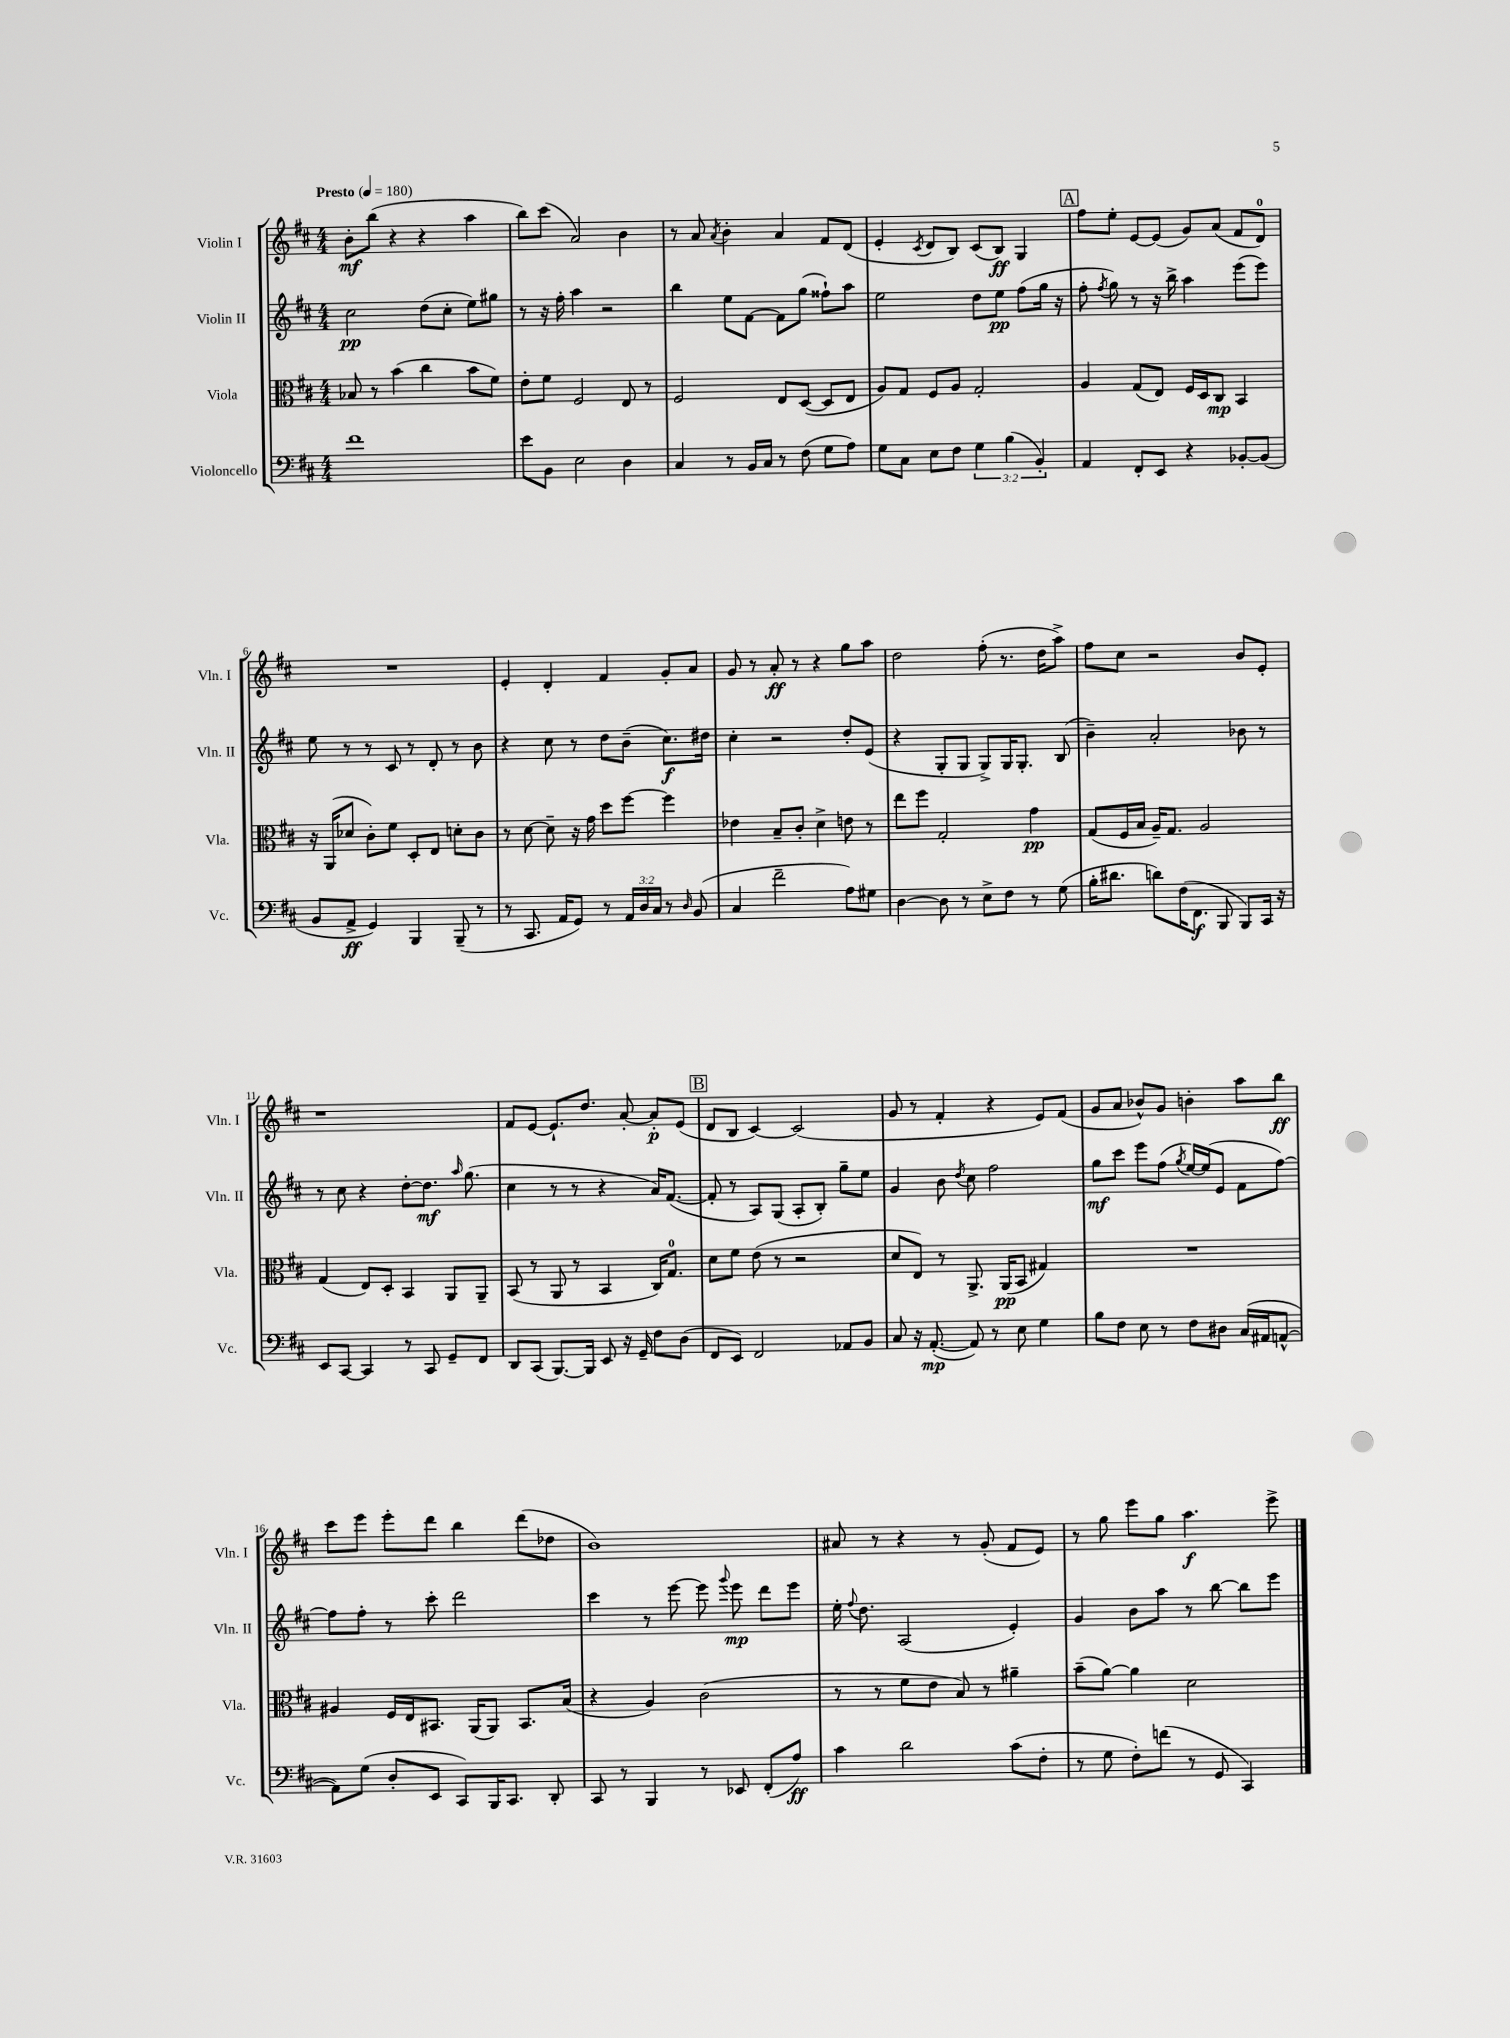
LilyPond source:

<<
\new StaffGroup <<
\new Staff = "s0" \with { instrumentName = "Violin I" shortInstrumentName = "Vln. I" } {
    \clef treble \key d \major \numericTimeSignature \time 4/4 \tempo "Presto" 4 = 180
    \autoBeamOff b'8[-.\mf b''8]( r4 r4 a''4 |
    b''8[) cis'''8]( a'2) b'4 |
    r8 a'8 \acciaccatura { a'8 } b'4-. a'4 fis'8[ d'8]( |
    e'4-. \acciaccatura { cis'8 } d'8[ b8]) cis'8[( b8]\ff) g4 |
    \mark \markup { \box "A" } fis''8[ e''8]-. e'8[~ e'8]( g'8[) a'8]( fis'8[ d'8]-0) |
    R1 |
    e'4-. d'4-. fis'4 g'8[-. a'8] |
    g'8 r8 a'8-.\ff r8 r4 g''8[ a''8] |
    d''2 fis''8-.( r8. d''16[ a''8]->) |
    fis''8[ cis''8] r2 b'8[ e'8]-. |
    r1 |
    fis'8[ e'8]~ e'8.[-! d''8.] a'8~-. a'8[-.\p e'8]( |
    \mark \markup { \box "B" } d'8[ b8] cis'4~) cis'2( |
    g'8 r8 fis'4-. r4 e'8[) fis'8]( |
    g'8[ a'8] bes'8[-^) g'8] b'4-. a''8[ b''8]\ff |
    cis'''8[ e'''8] e'''8[-. d'''8] b''4 d'''8[( des''8] |
    b'1) |
    ais'8 r8 r4 r8 g'8-.( fis'8[ e'8]) |
    r8 g''8 e'''8[ g''8] a''4.\f e'''8-> \bar "|." |
}
\new Staff = "s1" \with { instrumentName = "Violin II" shortInstrumentName = "Vln. II" } {
    \clef treble \key d \major \numericTimeSignature \time 4/4
    \autoBeamOff cis''2\pp d''8[( cis''8]-. e''8[) gis''8] |
    r8 r16 fis''16-. a''4 r2 |
    b''4 e''8[ fis'8]~ fis'8[ g''8]( fisis''8[-!) a''8] |
    e''2 d''8[ e''8]\pp fis''8[( g''16] r16 |
    \mark \markup { \box "A" } fis''8-. \acciaccatura { fis''8 } g''8) r8 r16 b''16-> a''4 e'''8[( e'''8]) |
    e''8 r8 r8 cis'8 r8 d'8-. r8 b'8 |
    r4 cis''8 r8 d''8[ b'8]--( cis''8.[\f) dis''16] |
    cis''4-. r2 d''8[-. e'8]( |
    r4 g8[-. g8] g8[->) g16 g8.]-. b8( |
    b'4--) a'2-. bes'8 r8 |
    r8 cis''8 r4 d''8[~-. d''8.]\mf \grace { a''16 } g''8.( |
    cis''4 r8 r8 r4 a'16[) fis'8.]~( |
    \mark \markup { \box "B" } fis'8-. r8 a8[) g8]( a8[-. b8]-.) g''8[-- e''8] |
    g'4 b'8 \acciaccatura { d''8 } cis''8 fis''2 |
    g''8[\mf cis'''8] e'''8[ fis''8]( \acciaccatura { g''8 } e''16[~) e''16( e'8] fis'8[ fis''8]~) |
    fis''8[ fis''8]-. r8 cis'''8-. d'''2 |
    cis'''4 r8 e'''8~ e'''8 \appoggiatura { g'''8 } e'''8\mp d'''8[ e'''8] |
    e''16-. \appoggiatura { fis''8 } d''8. a2( e'4-.) |
    g'4 b'8[ a''8] r8 b''8~ b''8[ e'''8] \bar "|." |
}
\new Staff = "s2" \with { instrumentName = "Viola" shortInstrumentName = "Vla." } {
    \clef alto \key d \major \numericTimeSignature \time 4/4
    \autoBeamOff bes8 r8 b'4( cis''4 b'8[ fis'8]) |
    e'8[-. fis'8] fis2 e8 r8 |
    fis2 e8[ d8]~( d8[ e8] |
    a8[) g8] fis8[ a8] g2-. |
    \mark \markup { \box "A" } a4 g8[( e8]) fis16[ d16 cis8]\mp b,4 |
    r16 a,16[( des'8] cis'8[-.) fis'8] d8[-. e8] d'8[-. cis'8] |
    r8 d'8~ d'8-- r16 g'16 d''8[ fis''8]~ fis''4 |
    ees'4 b8[-- cis'8]-. d'4-> e'8 r8 |
    e''8[ fis''8] g2-. g'4\pp |
    g8[( fis16 b16] a16[--) g8.] a2 |
    g4( e8[) d8]-. b,4 a,8[ a,8]-- |
    b,8( r8 a,8 r8 b,4 cis16[) g8.]-0 |
    \mark \markup { \box "B" } d'8[ fis'8] e'8( r8 r2 |
    d'8[ e8]) r8 a,8.-> a,16[\pp( b,8] gis4) |
    R1 |
    ais4 fis16[ e16 bis,8.] a,16[( a,8]) bis,8.[ b16]( |
    r4 a4) cis'2( |
    r8 r8 fis'8[ e'8] b8) r8 ais'4-- |
    b'8[--( a'8]~) a'4 d'2 \bar "|." |
}
\new Staff = "s3" \with { instrumentName = "Violoncello" shortInstrumentName = "Vc." } {
    \clef bass \key d \major \numericTimeSignature \time 4/4 \override Staff.TupletNumber.text = #tuplet-number::calc-fraction-text
    \autoBeamOff fis'1 |
    e'8[ b,8] e2 d4 |
    cis4 r8 b,16[ cis16] r8 fis8( g8[ a8]) |
    g8[ cis8] e8[ fis8] \tuplet 3/2 { g4 b4( b,4-.) } |
    \mark \markup { \box "A" } a,4 fis,8[-. e,8] r4 bes,8[~-. bes,8]( |
    b,8[ a,8]->\ff g,4) b,,4 b,,8--( r8 |
    r8 cis,8. a,16[ g,8]) r8 \tuplet 3/2 { a,16[ d16 cis16] } r8 \grace { d16 } b,8( |
    cis4 fis'2-- a8[) gis8] |
    d4~ d8 r8 e8[-> fis8] r8 g8( |
    b16[-. dis'8.] d'8[) fis16( fis,8.]\f b,,8 b,,8[) cis,16] r16 |
    e,8[ cis,8]~ cis,4 r8 cis,8 g,8[-- fis,8] |
    d,8[ cis,8]( b,,8.[~) b,,16] e,8 r16 g,16-- fis8[ d8]( |
    \mark \markup { \box "B" } fis,8[ e,8]) fis,2 aes,8[ b,8] |
    cis8 r16 a,8.~-.\mp( a,8) r8 e8 g4 |
    b8[ fis8] e8 r8 fis8[ dis8] cis16[( ais,16 a,8]~-^ |
    a,8[) g8]( d8[-. e,8] cis,8[) b,,16 cis,8.] d,8-. |
    cis,8 r8 b,,4 r8 ees,8 fis,8[-.( a8]\ff) |
    cis'4 d'2 cis'8[( fis8]-. |
    r8 g8 fis8[-.) f'8]( r8 g,8 cis,4) \bar "|." |
}
>>
>>
